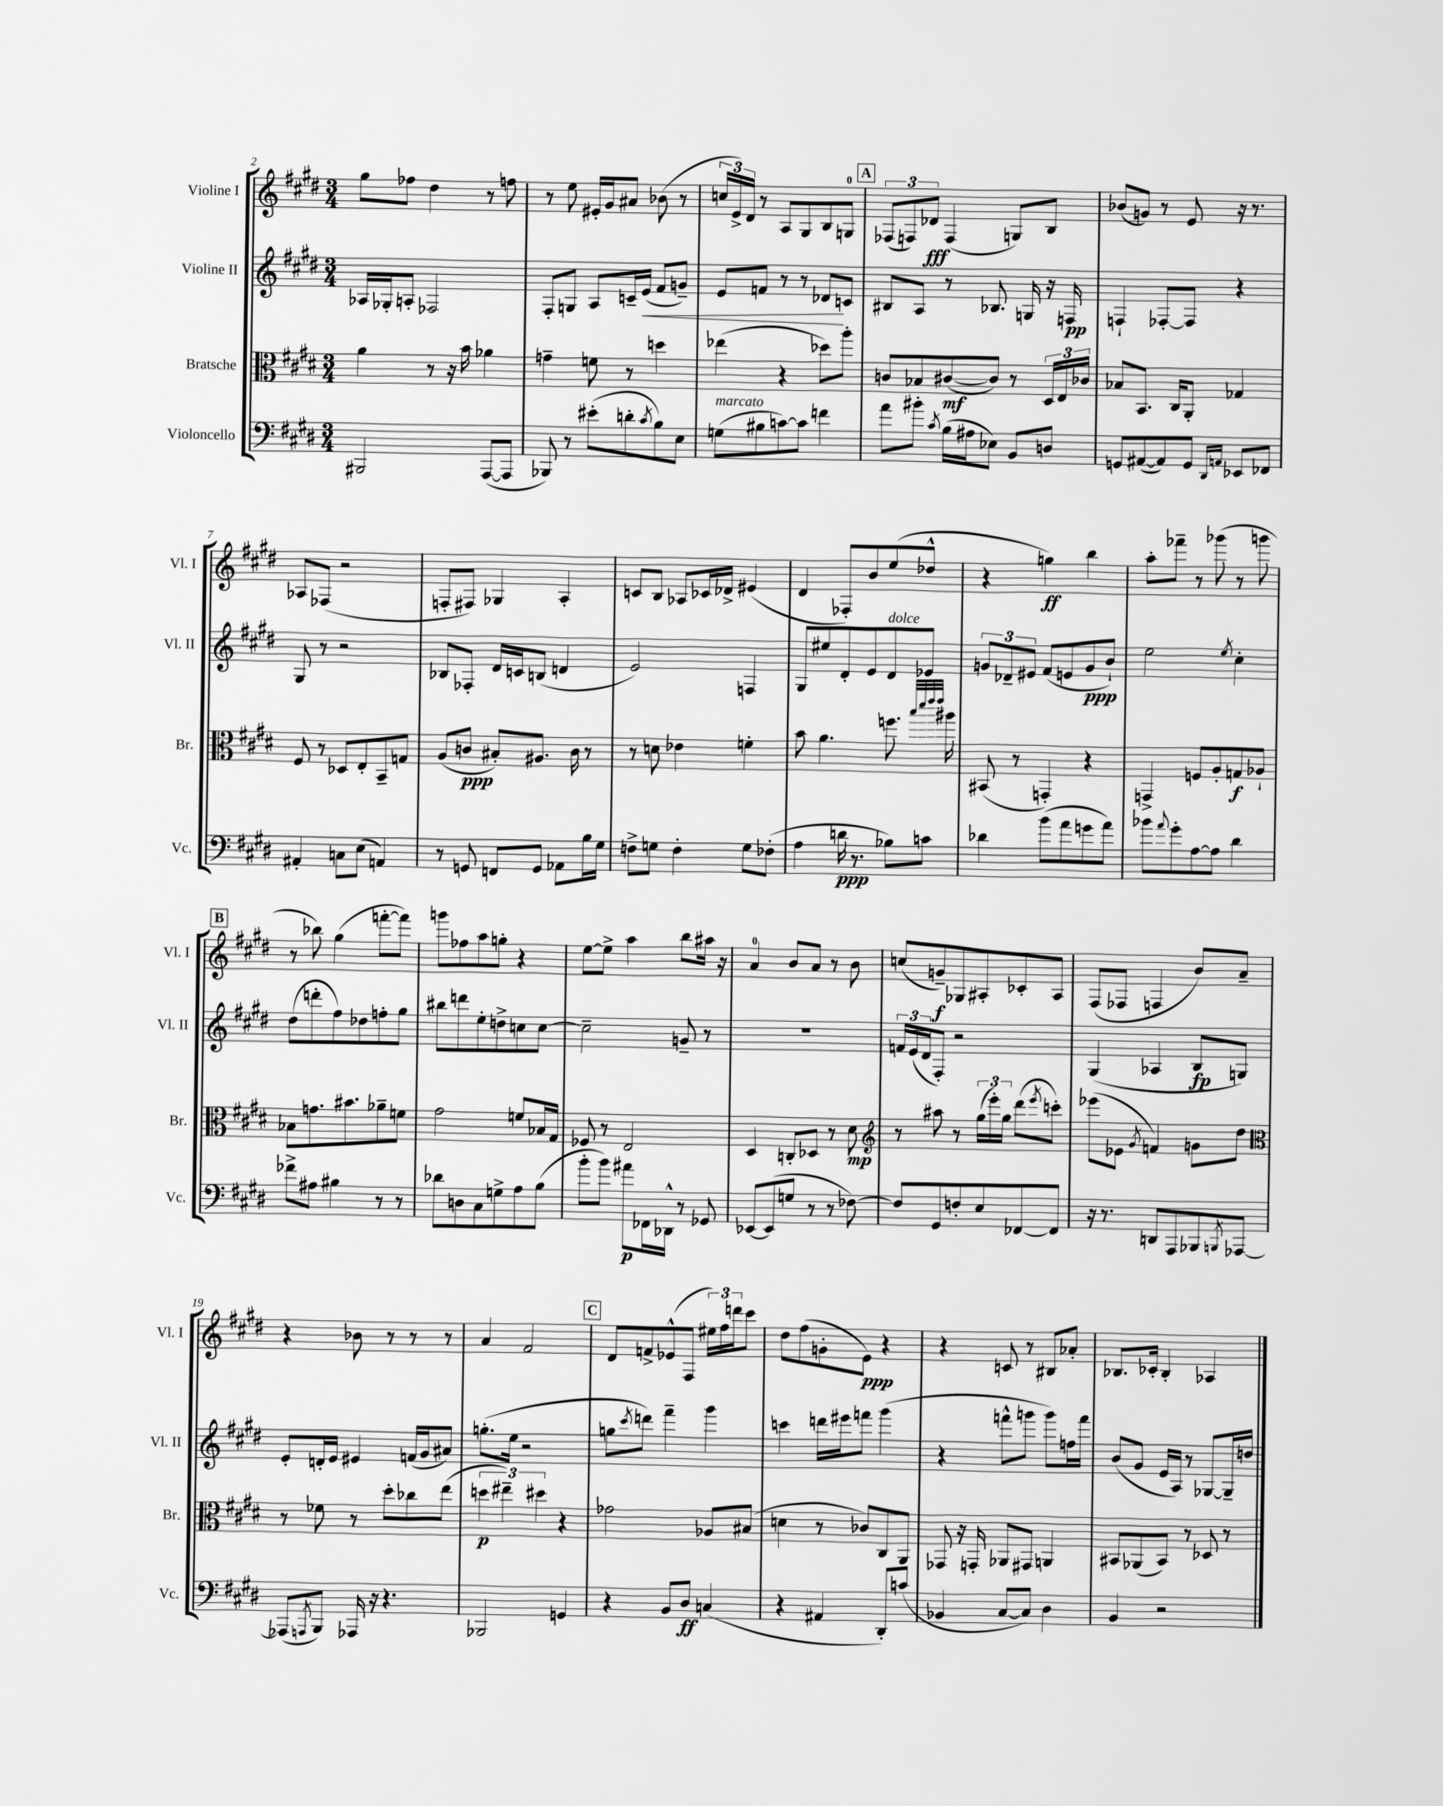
<<
\new StaffGroup <<
\new Staff = "s0" \with { instrumentName = "Violine I" shortInstrumentName = "Vl. I" } {
    \clef treble \key e \major \numericTimeSignature \time 3/4
    gis''8 fes''8 dis''4 r8 f''8 |
    r8 e''8 eis'16-. gis'16 ais'8 bes'8( r8 |
    \tuplet 3/2 { c''16 e'16->) dis'16 } r8 a8 gis8 b8 g8-0 |
    \mark \markup { \box "A" } \tuplet 3/2 { fes8( f8) des'8\fff } f4( g8) b8 |
    bes'8( g'8) r8 e'8 r16 r8. |
    aes8 fes8( r2 |
    f8-. fis8) ges4 a4-. |
    c'8 b8 aes8 ces'16 des'16-> eis'4( |
    dis'4 fes8-.) b'8 e''8( des''8-^ |
    r4 g''4\ff) b''4 |
    a''8-. fes'''8-- r8 ges'''8( r8 g'''8 |
    \mark \markup { \box "B" } r8 bes''8) gis''4( f'''8~-. f'''8) |
    g'''8 fes''8 a''8 g''8-. r4 |
    e''8~ e''8-> a''4 b''8 ais''16 r16 |
    a'4-0 b'8 a'8 r8 b'8 |
    c''8( g'8--\f) ges8 ais8-. ces'8-. ais8 |
    fis8( fes8 f4 b'8) a'8-- |
    r4 bes'8 r8 r8 r8 |
    a'4 fis'2 |
    \mark \markup { \box "C" } dis'8 f'8-> ees'8-^( fis8 \tuplet 3/2 { eis''16) fis''16 d'''16 } cis'''8 |
    dis''8 fis''8( g'8-. e'8\ppp) r4 |
    r4 c'8 r8 bis8 aes'8-. |
    bes8. ces'16-. bes4-. aes4 \bar "|." |
}
\new Staff = "s1" \with { instrumentName = "Violine II" shortInstrumentName = "Vl. II" } {
    \clef treble \key e \major \numericTimeSignature \time 3/4
    aes16 ges16-. a8-. fes2 |
    fis8-. g8 a8 c'16-- e'16\<( fis'8 g'8--) |
    e'8 f'8 r8 r8 des'8\! c'8 |
    \mark \markup { \box "A" } bis8 a8 r8 bes8. g16 r16 f16\pp |
    f4-! fes8~-. fes8 r4 |
    gis8 r8 r2 |
    bes8 fes8-. dis'16 c'16 b8( d'4 |
    e'2) f4 |
    gis8 eis''8 dis'8-. e'8 dis'8^\markup { \italic "dolce" } ees'8 |
    \tuplet 3/2 { g'8 des'8-- eis'8 } fis'8( e'8 g'8\ppp b'8-!) |
    e''2 \acciaccatura { e''8 } cis''4-. |
    \mark \markup { \box "B" } dis''8( d'''8-. fis''8) des''8 f''8-. gis''8 |
    bis''8 d'''8 e''8-. d''8-> c''8 c''8~ |
    c''2-- g'8-- r8 |
    R2. |
    \tuplet 3/2 { f'16 e'16( dis'16 } fis8-.) r2 |
    gis4( aes4 b8\fp g8) |
    e'8-. d'16-. e'16 eis'4 f'16( gis'16 ais'8) |
    g''8.-.( e''16 r2 |
    \mark \markup { \box "C" } g''8 \acciaccatura { cis'''8 } d'''8) fis'''4-- gis'''4 |
    c'''4 d'''16 eis'''16 f'''8 gis'''4( |
    r4 f'''8-^ g'''8 g'''8) f''16 f'''16 |
    b'8( gis'8 e'16 a16) r8 ges8~ ges16-- d''16 \bar "|." |
}
\new Staff = "s2" \with { instrumentName = "Bratsche" shortInstrumentName = "Br." } {
    \clef alto \key e \major \numericTimeSignature \time 3/4
    a'4 r8 r16 b'16 aes'4 |
    g'4-- f'8 r8 d''4 |
    ees''4( r4 des''8) a''8-. |
    \mark \markup { \box "A" } c'8 bes8 cis'8~\mf( cis'8) r8 \tuplet 3/2 { dis16 e16 ces'16 } |
    bes8 b,8. cis16 a,8-. ges4 |
    fis8 r8 des8 e8-. b,8-- g8 |
    a8( c'8\ppp bis8-.) ais8. c'16 r8 |
    r8 d'8 ees'4 f'4-. |
    b'8 a'4. f''8. \grace { b''32 dis'''32 e'''32 e'''32 } ais''16 |
    bis,8( r8 g,4-.) r4 |
    g,4-> f8 a8-. g8\f aes8-! |
    \mark \markup { \box "B" } bes8 g'8. bis'8. aes'8-- f'8 |
    gis'2 f'8 bes16 gis16 |
    fes8 r8 e2 |
    dis4 c8-. des8 r8 dis'8\mp |
    \clef treble r8 ais''8 r8 \tuplet 3/2 { gis''16( e'''16-.) gis''16 } dis'''8( \acciaccatura { e'''8 } c'''8-.) |
    ees'''8( ees'8 \acciaccatura { gis'8 } f'4) g'8 dis''8 |
    \clef alto r8 fes'8 r8 dis''8-. ces''8 e''8( |
    \tuplet 3/2 { d''4\p eis''4--) dis''4 } r4 |
    \mark \markup { \box "C" } ges'2 aes8 bis8( |
    d'4 r8 ces'8) cis8 a,8 |
    ges,8 r16 g,16-. aes,8 gis,8 a,4 |
    bis,8 aes,8( bis,8) r8 des8 r8 \bar "|." |
}
\new Staff = "s3" \with { instrumentName = "Violoncello" shortInstrumentName = "Vc." } {
    \clef bass \key e \major \numericTimeSignature \time 3/4
    bis,,2 a,,8~( a,,8 |
    bes,,8) r8 eis'8-.( d'8-. \acciaccatura { cis'8 } b8) e8 |
    g8^\markup { \italic "marcato" }( bis8 c'8~) c'8 f'4 |
    \mark \markup { \box "A" } a'8 bis'8-. \acciaccatura { cis'8 } b16( ais16 ees8) b,8 d8 |
    g,8 ais,8~( ais,8) g,8 \grace { dis,16 a,16 } ees,8 fes,8 |
    ais,4-. c8 e8( a,4) |
    r8 g,8 f,8 g,8 aes,8 b16 gis16 |
    f8-> g8 f4-. g8 fes8-.( |
    a4 d'16\ppp r8. bes8) c'8 |
    des'4 b'8( a'8 g'8 a'8) |
    bes'8 \appoggiatura { a'8 } gis'8-. a8~ a8 dis'4 |
    \mark \markup { \box "B" } fes'8-> ais8 bis4 r8 r8 |
    des'8 d8 cis8 g8-> a8 b8( |
    b'8-. b'8) ais'8\p fes,16 des,16-^ r8 ges,8 |
    ees,8~ ees,8( g8 r8 r8 fes8~) |
    fes8 gis,8 f8-. e8 fes,8~ fes,8 |
    r16 r8. d,8 a,,8 bes,,8 \acciaccatura { b,,8 } aes,,8~ |
    aes,,8( \acciaccatura { a,,8 } b,,8) aes,,16 r16 r4. |
    bes,,2 g,4 |
    \mark \markup { \box "C" } r4 b,8 dis8\ff c4( |
    r4 ais,4 dis,8-.) c'8( |
    bes,4 cis8~ cis8) dis4 |
    b,4 r2 \bar "|." |
}
>>
>>
\layout { \context { \Score currentBarNumber = #2 } }
